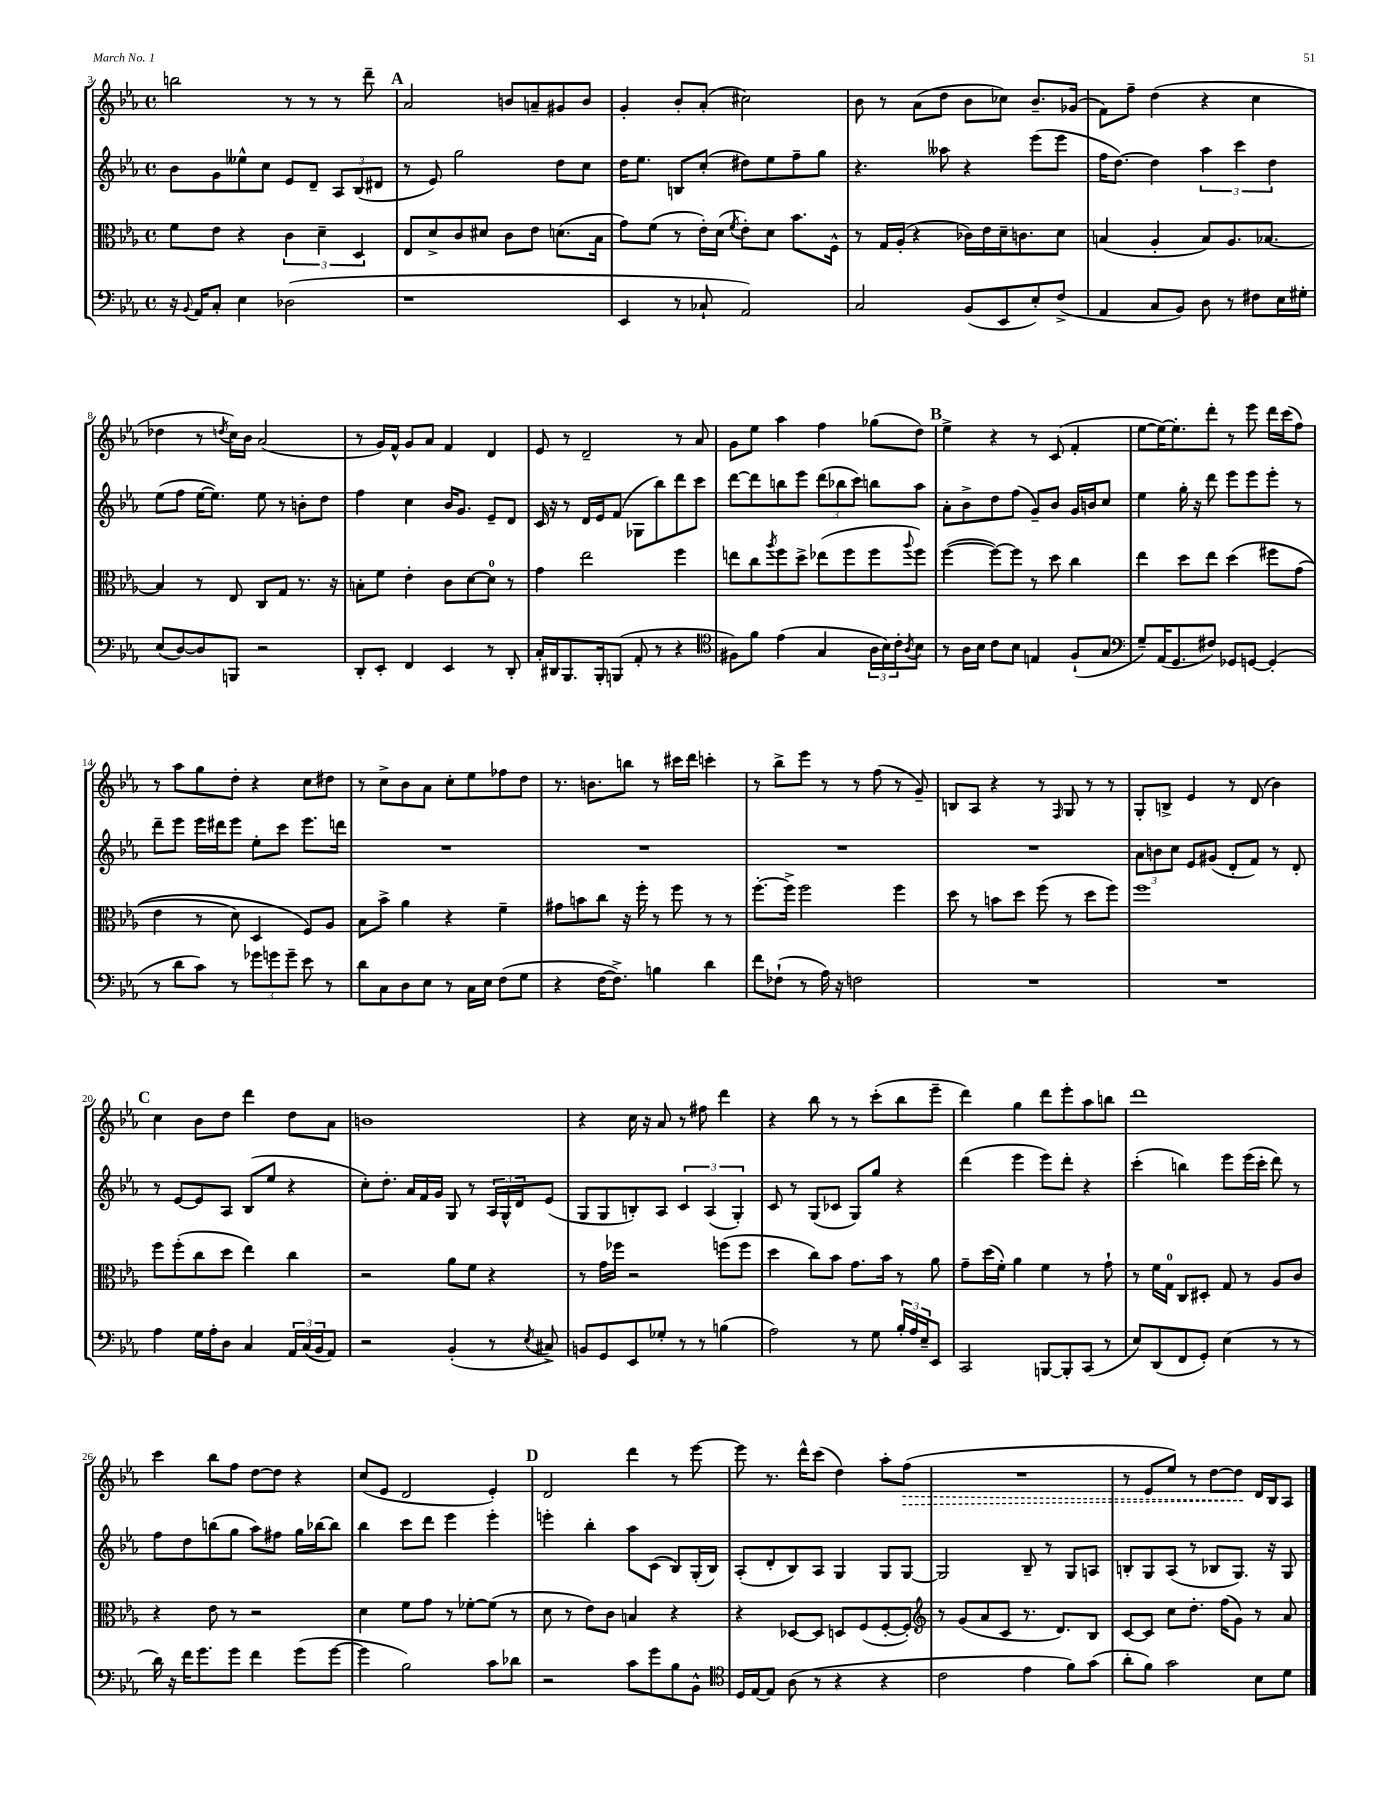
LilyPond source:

<<
\new StaffGroup <<
\new Staff = "s0" {
    \clef treble \key ees \major \defaultTimeSignature \time 4/4
    b''2 r8 r8 r8 d'''8-- |
    \mark \markup { \bold "A" } aes'2 b'8 a'8-- gis'8 b'8 |
    g'4-. bes'8-. aes'8-.( cis''2) |
    bes'8 r8 aes'8( d''8 bes'8 ces''8) bes'8.-- ges'16( |
    f'8) f''8-- d''4( r4 c''4 |
    des''4 r8 \acciaccatura { d''8 } c''16) bes'16 aes'2( |
    r8 g'16) f'16-^ g'8 aes'8 f'4 d'4 |
    ees'8 r8 d'2-- r8 aes'8 |
    g'8 ees''8 aes''4 f''4 ges''8( d''8) |
    \mark \markup { \bold "B" } ees''4-> r4 r8 c'8( f'4-. |
    ees''8~ ees''16~) ees''8.-. d'''8-. r8 ees'''8 d'''16 c'''16( f''8) |
    r8 aes''8 g''8 d''8-. r4 c''8 dis''8 |
    r8 c''8-> bes'8 aes'8 c''8-. ees''8 fes''8 d''8 |
    r8. b'8. b''8 r8 cis'''16 d'''16 c'''4-. |
    r8 bes''8-> ees'''8 r8 r8 f''8( r8 g'8--) |
    b8 aes8 r4 r8 \grace { f16 } g8 r8 r8 |
    g8-. b8-> ees'4 r8 d'8( bes'4) |
    \mark \markup { \bold "C" } c''4 bes'8 d''8 d'''4 d''8 aes'8 |
    b'1 |
    r4 c''16 r16 aes'8 r8 fis''8 d'''4 |
    r4 bes''8 r8 r8 c'''8-.( bes''8 ees'''8-- |
    d'''4) g''4 d'''8 ees'''8-. aes''8 b''8 |
    d'''1 |
    c'''4 bes''8 f''8 d''8~ d''8 r4 |
    c''8( ees'8 d'2 ees'4-.) |
    \mark \markup { \bold "D" } d'2 d'''4 r8 ees'''8~ |
    ees'''8 r8. d'''16-^ c'''8( d''4) aes''8-. \once \override Hairpin.style = #'dashed-line f''8\>( |
    R1 |
    r8 ees'8 ees''8) r8 d''8~ d''8\! d'16 bes16 aes8 \bar "|." |
}
\new Staff = "s1" {
    \clef treble \key ees \major \defaultTimeSignature \time 4/4
    bes'8 g'8 eeses''8-^ c''8 ees'8 d'8-- \tuplet 3/2 { aes8 bes8( dis'8 } |
    \mark \markup { \bold "A" } r8 ees'8) g''2 d''8 c''8 |
    d''16 ees''8. b8 c''8-.( dis''8) ees''8 f''8-- g''8 |
    r4. aeses''8 r4 ees'''8( ees'''8 |
    f''16 d''8.~) d''4 \tuplet 3/2 { aes''4 c'''4 d''4 } |
    ees''8( f''8 ees''16~ ees''8.) ees''8 r8 b'8-. d''8 |
    f''4 c''4 bes'16 g'8. ees'8-- d'8 |
    c'16 r16 r8 d'16 ees'16 f'8( ges8 bes''8) d'''8 c'''8 |
    d'''8~ d'''8 b''8 ees'''8 \tuplet 3/2 { d'''8( bes''8 c'''8) } b''8 aes''8 |
    \mark \markup { \bold "B" } aes'8-. bes'8-> d''8 f''8( g'8--) bes'8 g'16 b'16 c''8 |
    ees''4 g''16-. r16 d'''8 ees'''8 ees'''8 ees'''8-. r8 |
    d'''8-- ees'''8 ees'''16 dis'''16 ees'''8 ees''8-. c'''8 ees'''8. d'''16 |
    R1 |
    R1 |
    R1 |
    R1 |
    \tuplet 3/2 { aes'8 b'8 c''8 } ees'8 gis'8( d'8-. f'8) r8 d'8-. |
    \mark \markup { \bold "C" } r8 ees'8~ ees'8 aes8 bes8( ees''8 r4 |
    c''8-.) d''8.-. aes'16 f'16 g'16 g8 r8 \tuplet 3/2 { aes16 g16-^ d'16 } ees'8( |
    g8 g8 b8-.) aes8 \tuplet 3/2 { c'4 aes4( g4-.) } |
    c'8 r8 g8( ces'8 g8) g''8 r4 |
    d'''4( ees'''4 ees'''8) d'''8-. r4 |
    c'''4-.( b''4) ees'''8 ees'''16( c'''16-. d'''8) r8 |
    f''8 d''8 b''8( g''8 aes''8) fis''8 g''16 bes''16~ bes''8 |
    bes''4 c'''8 d'''8 ees'''4 ees'''4-. |
    \mark \markup { \bold "D" } e'''4-. bes''4-. aes''8 c'8( bes8) g16-.( bes16) |
    aes8-.( d'8-. bes8) aes8 g4 g8 g8~ |
    g2 bes8-- r8 g8 a8 |
    b8-. g8 aes8( r8 bes8 g8.) r16 g8 \bar "|." |
}
\new Staff = "s2" {
    \clef alto \key ees \major \defaultTimeSignature \time 4/4
    f'8 ees'8 r4 \tuplet 3/2 { c'4 d'4-- d4 } |
    \mark \markup { \bold "A" } ees8 d'8-> c'8 dis'8 c'8 ees'8 d'8.( bes16 |
    g'8) f'8( r8 ees'16-.) d'16( \acciaccatura { f'8 } ees'8-.) d'8 bes'8. f16-^ |
    r8 g16 aes16-.( r4 ces'16) ees'16 d'16-- c'8. d'8 |
    b4( aes4-. b8) aes8. bes8.~ |
    bes4 r8 ees8 c8 g8 r8. r16 |
    b8-. f'8 ees'4-. c'8 d'8~ d'8-0 r8 |
    g'4 ees''2 f''4 |
    e''8 c''8 \acciaccatura { aes''8 } f''8 d''8-> ees''8( f''8 f''8 \appoggiatura { aes''8 } f''8) |
    \mark \markup { \bold "B" } f''4~( f''8~) f''8 r8 d''8 c''4 |
    ees''4 d''8 ees''8 d''4\( fis''8 g'8( |
    ees'4 r8 d'8) d4 f8\) aes8 |
    bes8 bes'8-> aes'4 r4 f'4-- |
    gis'8 b'8 c''8 r16 f''16-. r8 f''8 r8 r8 |
    f''8.~-. f''16-> f''2 f''4 |
    d''8 r8 b'8 d''8 f''8( r8 d''8 f''8) |
    f''1 |
    \mark \markup { \bold "C" } f''8 f''8-.( c''8 d''8 ees''4) c''4 |
    r2 aes'8 f'8 r4 |
    r8 g'16 fes''16 r2 f''8( f''8 |
    d''4 c''8) bes'8 g'8. bes'16 r8 aes'8 |
    g'8-- d''16( f'16-.) aes'4 f'4 r8 g'8-! |
    r8 f'16 g16-0 c8 dis8-. g8 r8 aes8 c'8 |
    r4 ees'8 r8 r2 |
    d'4 f'8 g'8 r8 fes'8~-. fes'8( r8 |
    \mark \markup { \bold "D" } d'8 r8 ees'8) c'8 b4 r4 |
    r4 des8~ des8 d8 f8( f8~-. f8-.) |
    \clef treble r8 g'8( aes'8 c'8 r8. d'8.) bes8 |
    c'8~ c'8 c''8 d''8.-. f''16( g'8) r8 aes'8 \bar "|." |
}
\new Staff = "s3" {
    \clef bass \key ees \major \defaultTimeSignature \time 4/4
    r16 \appoggiatura { bes,8 } aes,16 c8-. ees4 des2( |
    \mark \markup { \bold "A" } r1 |
    ees,4 r8 ces8-! aes,2) |
    c2 bes,8( ees,8 ees8-.) f8->( |
    aes,4 c8 bes,8) d8 r8 fis8 ees16 gis16-. |
    ees8( d8~) d8 b,,8 r2 |
    d,8-. ees,8-. f,4 ees,4 r8 d,8-. |
    c16-. dis,16 bes,,8. bes,,16-. b,,8( aes,8-. r8 r4 |
    \clef tenor fis8) f'8 ees'4( g4 \tuplet 3/2 { aes16 bes16) c'16-. } \acciaccatura { aes8 } bes8 |
    \mark \markup { \bold "B" } r8 aes16 bes16 c'8 bes8 e4 f8-!( g8 |
    \clef bass g8--) aes,16( g,8. fis8) ges,8 g,8~ g,4-.( |
    r8 d'8 c'8) r8 \tuplet 3/2 { ges'8 g'8 g'8-- } ees'8 r8 |
    d'8 c8 d8 ees8 r8 c16 ees16 f8( g8 |
    r4 f16~ f8.->) b4 d'4 |
    f'8 fes8-!( r8 aes16) r16 f2 |
    R1 |
    R1 |
    \mark \markup { \bold "C" } aes4 g16 aes16-. d8 c4 \tuplet 3/2 { aes,16 c16( bes,16 } aes,8) |
    r2 bes,4-.( r8 \acciaccatura { ees8 } cis8->) |
    b,8 g,8 ees,8 ges8-. r8 r8 b4( |
    aes2) r8 g8 \tuplet 3/2 { bes16-. aes16 ees16-- } ees,8 |
    c,2 b,,8~ b,,8-. c,8( r8 |
    ees8) d,8( f,8 g,8-.) ees4( r8 r8 |
    d'16) r16 f'16 g'8. g'8 f'4 g'8( g'8~ |
    g'4 bes2) c'8 des'8 |
    \mark \markup { \bold "D" } r2 c'8 g'8 bes8 bes,8-^ |
    \clef tenor d16 ees16~ ees8 aes8( r8 r4 r4 |
    c'2 ees'4 f'8) g'8( |
    aes'8-. f'8) g'2 bes8 d'8 \bar "|." |
}
>>
>>
\layout { \context { \Score currentBarNumber = #3 } }
